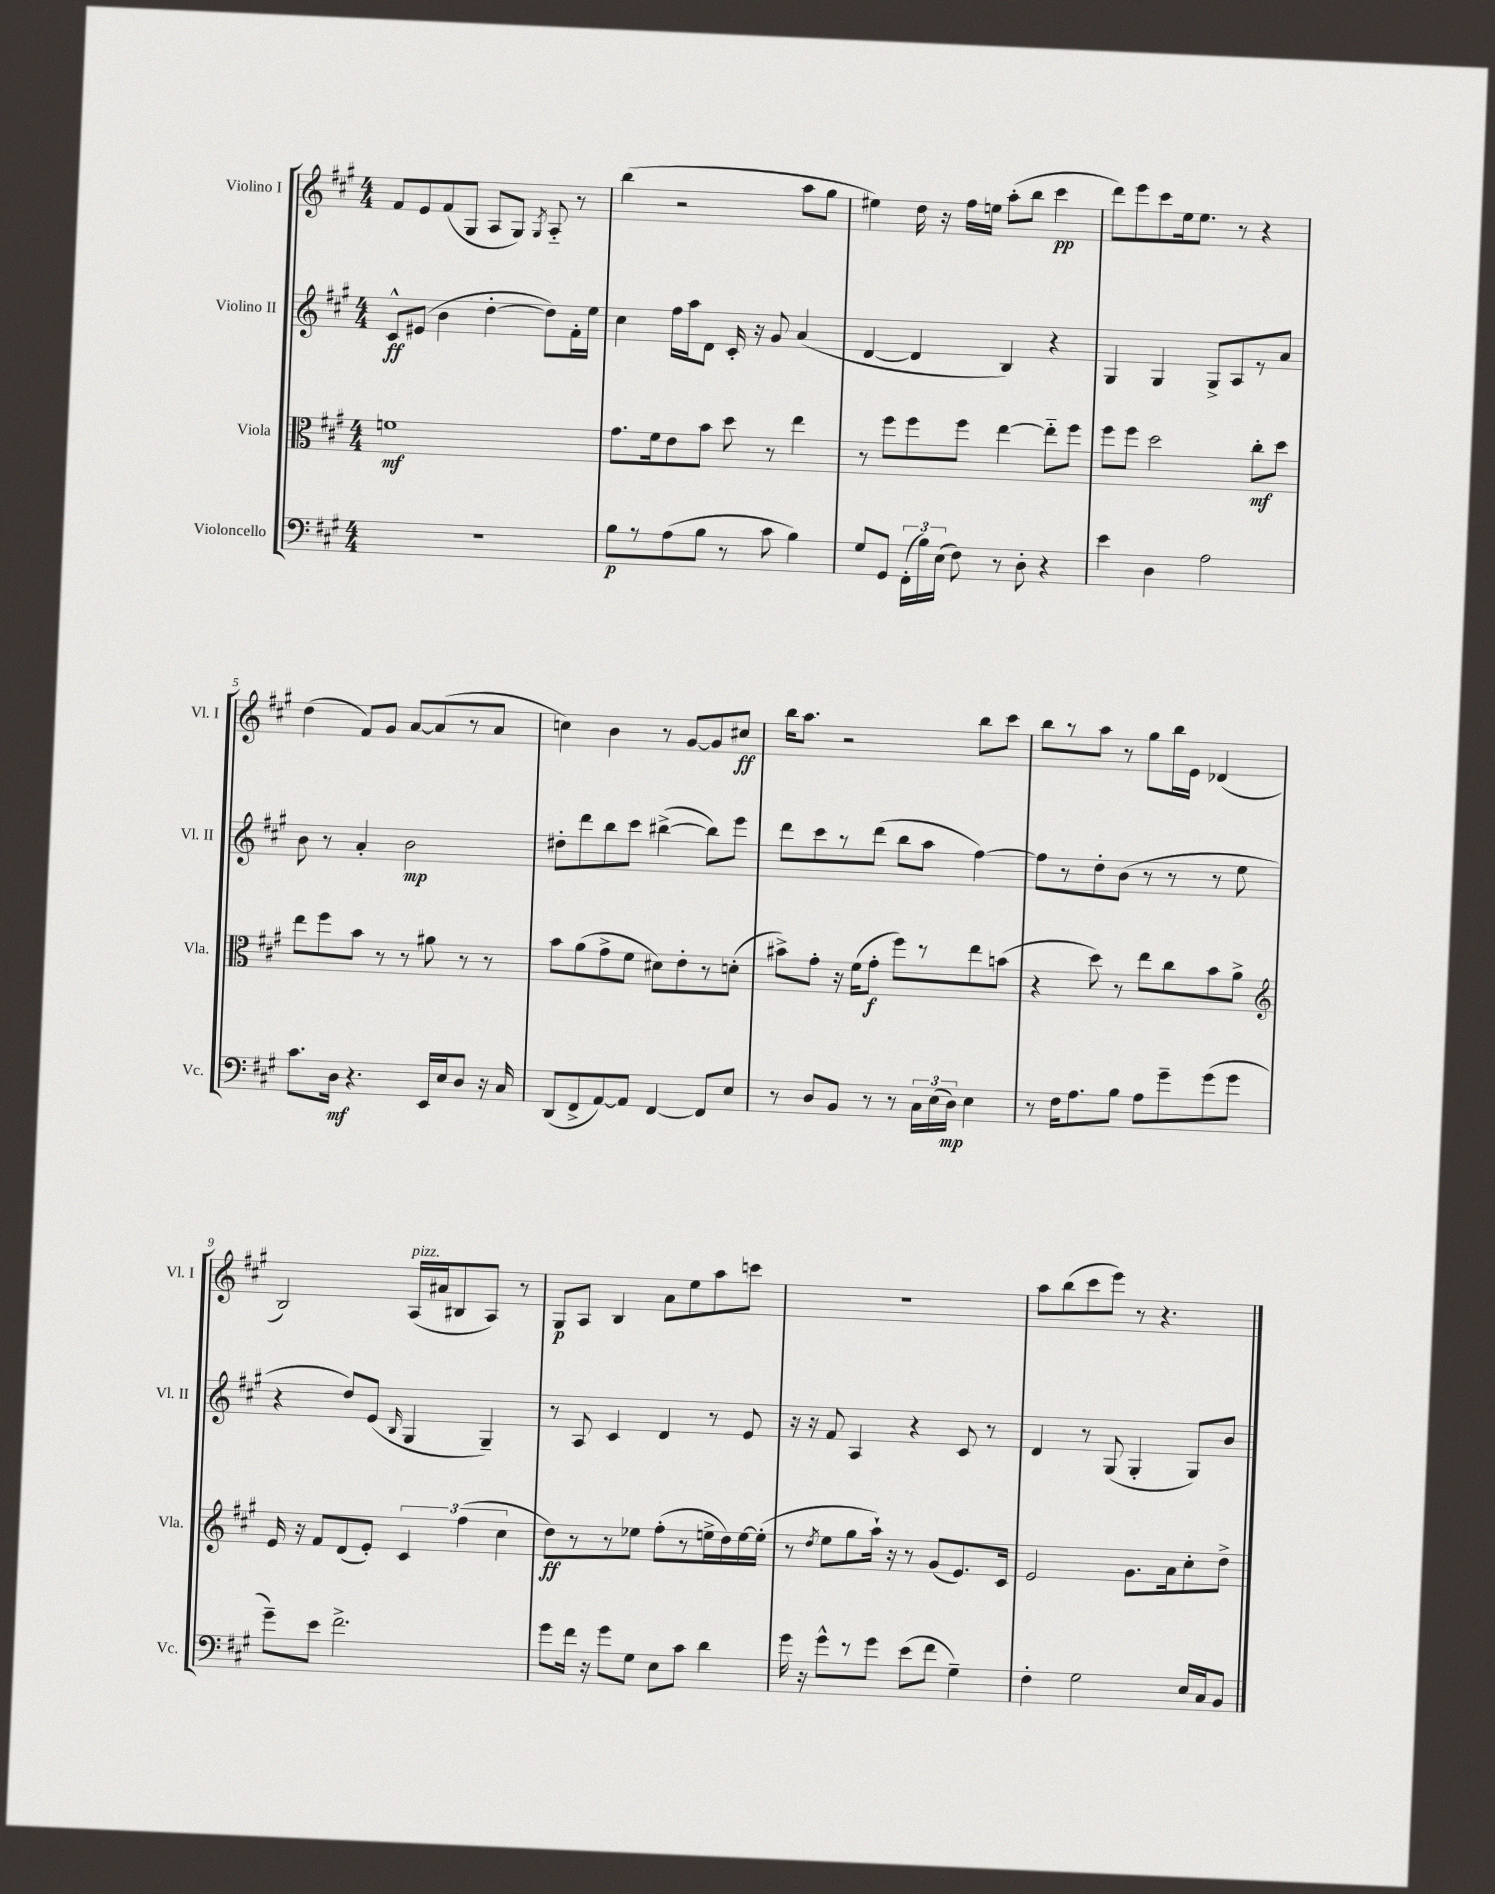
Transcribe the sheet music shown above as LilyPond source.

<<
\new StaffGroup <<
\new Staff = "s0" \with { instrumentName = "Violino I" shortInstrumentName = "Vl. I" } {
    \clef treble \key a \major \numericTimeSignature \time 4/4
    \autoBeamOff fis'8[ e'8 fis'8( gis8] a8[ gis8]) \acciaccatura { gis8 } a8-_ r8 |
    b''4( r2 a''8[ gis''8] |
    eis''4) d''16 r16 fis''16[ e''16] a''8[-.( b''8] cis'''4\pp |
    d'''8[) e'''8 cis'''8 e''16 e''8.] r8 r4 |
    d''4( fis'8[) gis'8] a'8[~ a'8( r8 a'8] |
    c''4) b'4 r8 gis'8[~ gis'8 cis''8]\ff |
    b''16[ a''8.] r2 b''8[ cis'''8] |
    b''8[ r8 a''8] r8 gis''8[ b''16 e'16] des'4( |
    b2) a16[^\markup { \italic "pizz." }( ais'16 bis8 a8]) r8 |
    gis8[\p a8] b4 a'8[ e''8 a''8 c'''8] |
    R1 |
    a''8[ b''8( cis'''8 e'''8]) r8 r4. \bar "|." |
}
\new Staff = "s1" \with { instrumentName = "Violino II" shortInstrumentName = "Vl. II" } {
    \clef treble \key a \major \numericTimeSignature \time 4/4
    \autoBeamOff cis'8[-^\ff eis'8]( b'4 d''4~-. d''8[) fis'16-. e''16] |
    cis''4 fis''16[ a''16 d'8] cis'16-. r16 gis'8 a'4( |
    d'4~ d'4 b4) r4 |
    gis4 gis4 gis8[-> a8 r8 a'8] |
    b'8 r8 a'4-. b'2\mp |
    dis''8[-. d'''8 b''8 cis'''8] bis''4~->( bis''8[) e'''8] |
    d'''8[ cis'''8 r8 d'''8]( b''8[ a''8] fis''4~) |
    fis''8[ r8 d''8-. b'8]( r8 r8 r8 e''8 |
    r4 d''8[) e'8]( \grace { b16 } gis4 gis4--) |
    r8 a8 cis'4 d'4 r8 e'8 |
    r16 r16 fis'8 a4 r4 cis'8 r8 |
    d'4 r8 gis8( gis4-. gis8[) b'8] \bar "|." |
}
\new Staff = "s2" \with { instrumentName = "Viola" shortInstrumentName = "Vla." } {
    \clef alto \key a \major \numericTimeSignature \time 4/4
    \autoBeamOff f'1\mf |
    gis'8.[ fis'16 e'8 b'8] d''8 r8 e''4 |
    r8 fis''8[ fis''8 fis''8] e''4~ e''8[-_ fis''8] |
    fis''8[ fis''8] d''2 cis''8[-.\mf d''8] |
    e''8[ fis''8 b'8] r8 r8 ais'8 r8 r8 |
    b'8[ a'8( gis'8-> fis'8] dis'8[) e'8-. r8 d'8]-.( |
    bis'8[->) gis'8]-. r16 fis'16[( gis'8]-.\f fis''8[) r8 e''8 b'8]( |
    r4 d''8) r8 e''8[ cis''8 b'8 a'8]-> |
    \clef treble e'16 r16 fis'8[ d'8( e'8]-.) \tuplet 3/2 { cis'4 fis''4( cis''4 } |
    d''8[\ff) r8 r8 ees''8] fis''8[-.( r8 e''16-> d''16) e''16~ e''16]-.( |
    r8 \acciaccatura { d''8 } e''8[ gis''8 a''16]-!) r16 r8 gis'8[( e'8.) cis'16] |
    e'2 gis'8.[ a'16 cis''8-. d''8]-> \bar "|." |
}
\new Staff = "s3" \with { instrumentName = "Violoncello" shortInstrumentName = "Vc." } {
    \clef bass \key a \major \numericTimeSignature \time 4/4
    \autoBeamOff R1 |
    b8[\p r8 a8( b8] r8 cis'8 b4) |
    gis8[ gis,8] \tuplet 3/2 { fis,16[-.( b16) e16]( } fis8) r8 d8-. r4 |
    e'4 d4 a2 |
    cis'8.[ d16]\mf r4. e,16[ e16 d8] r16 cis16 |
    d,8[( fis,8-> a,8~) a,8] fis,4~ fis,8[ e8] |
    r8 d8[ b,8] r8 r8 \tuplet 3/2 { cis16[ e16( d16]\mp) } e4 |
    r8 fis16[ a8. b8] a8[ gis'8-- gis'8( gis'8] |
    gis'8[--) e'8] fis'2.-> |
    gis'8[ fis'16] r16 gis'8[ gis8] e8[ cis'8] d'4 |
    gis'16 r16 gis'8[-^ r8 gis'8] e'8[( fis'8] gis4--) |
    fis4-. gis2 e16[ cis16 b,8] \bar "|." |
}
>>
>>
